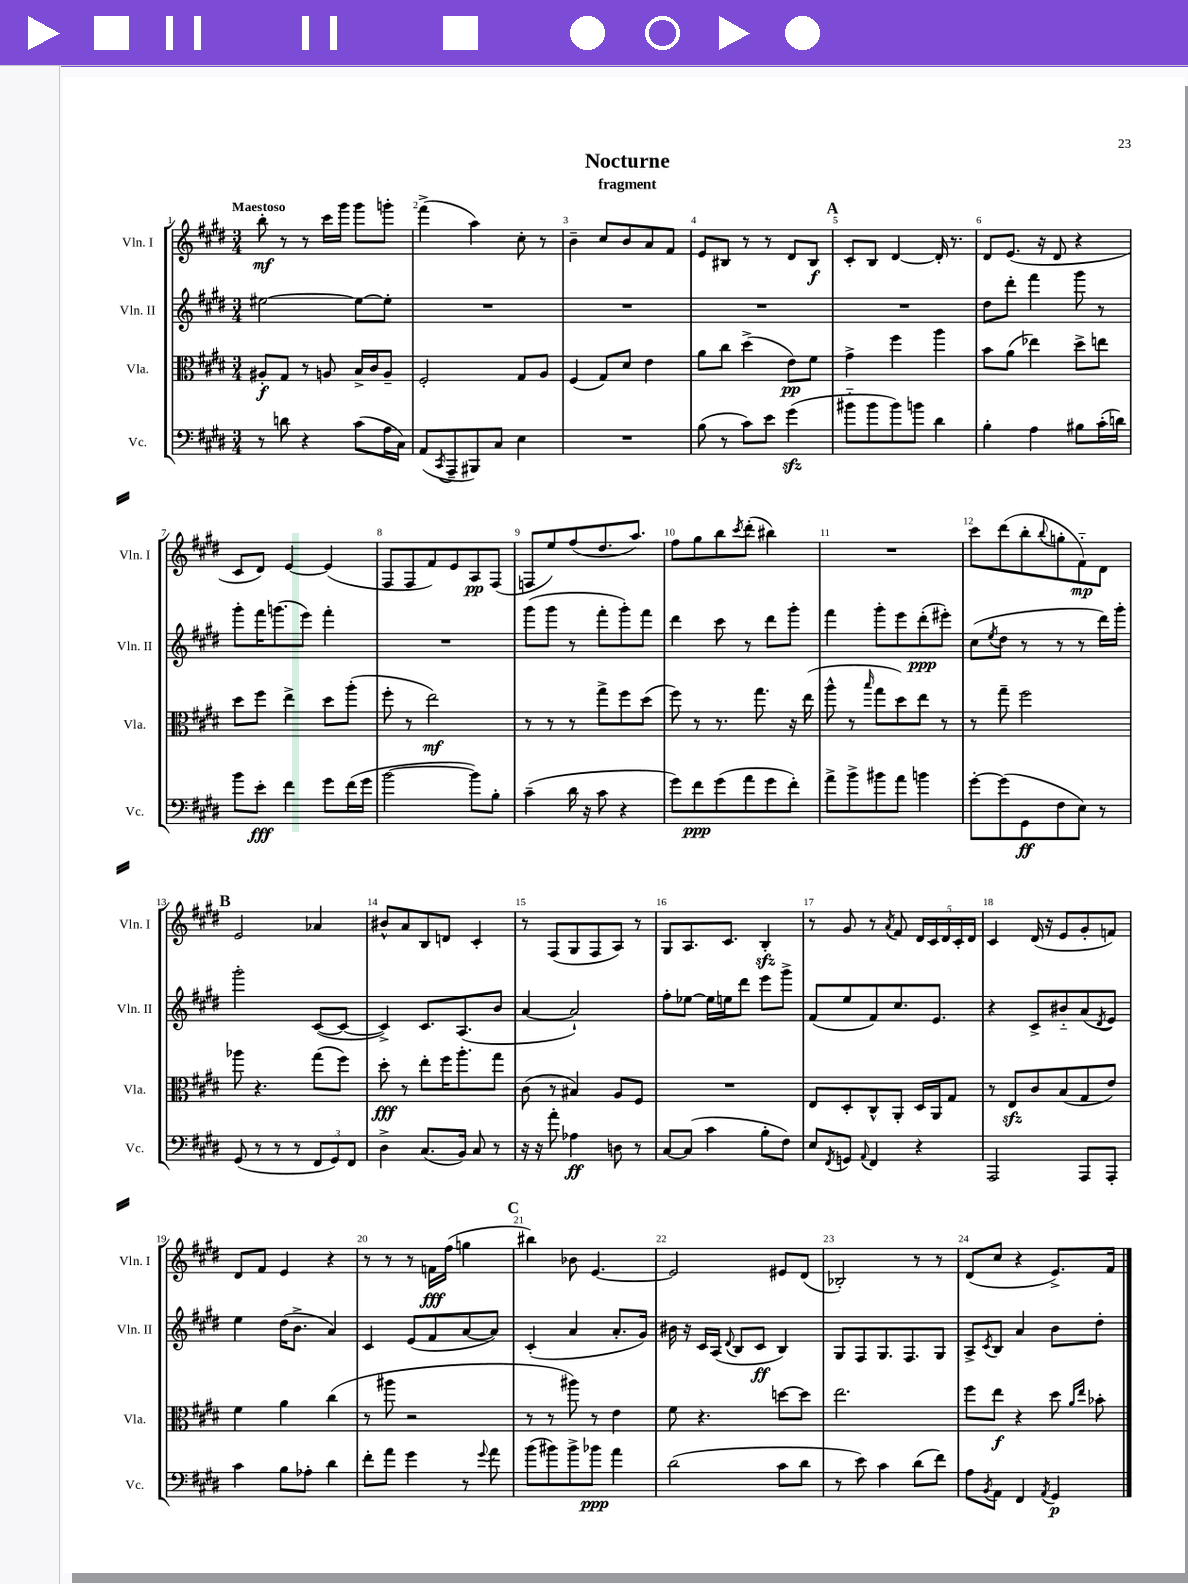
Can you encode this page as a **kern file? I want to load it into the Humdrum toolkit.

**kern	**dynam	**kern	**dynam	**kern	**dynam	**kern	**dynam
*part4	*part4	*part3	*part3	*part2	*part2	*part1	*part1
*staff4	*staff4	*staff3	*staff3	*staff2	*staff2	*staff1	*staff1
*I"Vc.	*	*I"Vla.	*	*I"Vln. II	*	*I"Vln. I	*
*I'Vc.	*	*I'Vla.	*	*I'Vln. II	*	*I'Vln. I	*
*clefF4	*	*clefC3	*	*clefG2	*	*clefG2	*
*k[f#c#g#d#]	*	*k[f#c#g#d#]	*	*k[f#c#g#d#]	*	*k[f#c#g#d#]	*
*M3/4	*	*M3/4	*	*M3/4	*	*M3/4	*
=1	=1	=1	=1	=1	=1	=1	=1
!	!	!	!	!	!	!LO:TX:a:B:t=Maestoso	!
8r	.	8A#X'/L	f	[2ee#X\	.	8bb'\	mf
8dn\	.	8G#/J	.	.	.	8r	.
4r	.	8r	.	.	.	8r	.
.	.	8An/	.	.	.	16ccc#\LL	.
.	.	.	.	.	.	16ggg#\JJ	.
(8c#\L	.	16B^/LL	.	8ee#\L_	.	8ggg#\L	.
.	.	16c#/J	.	.	.	.	.
16A\L	.	8A~/J	.	8ee#'\J]	.	8gggn'\J	.
16C#\JJ)	.	.	.	.	.	.	.
=2	=2	=2	=2	=2	=2	=2	=2
(8AA/L	.	2F#'/	.	2.r	.	(4fff#^\	.
8qCC#/	.	.	.	.	.	.	.
8AAA~/	.	.	.	.	.	.	.
8BBB#X/)	.	.	.	.	.	4aa\)	.
8C#/J	.	.	.	.	.	.	.
4E\	.	8G#/L	.	.	.	8cc#'\	.
.	.	8A/J	.	.	.	8r	.
=3	=3	=3	=3	=3	=3	=3	=3
2.r	.	(4F#/	.	2.r	.	4b~\	.
.	.	8G#/L)	.	.	.	8cc#/L	.
.	.	8d#/J	.	.	.	8b/	.
.	.	4e\	.	.	.	8a/	.
.	.	.	.	.	.	8f#/J	.
=4	=4	=4	=4	=4	=4	=4	=4
(8B\	.	8a\L	.	2.r	.	8e/L	.
8r	.	8cc#\J	.	.	.	8B#X/J	.
8c#\L)	.	(4dd#^\	.	.	.	8r	.
8e\J	.	.	.	.	.	8r	.
(4g#zz\	.	8e\L)	pp	.	.	8d#/L	.
.	.	8f#\J	.	.	.	8B#/J	f
!!LO:REH:place=s1:t=A
=5	=5	=5	=5	=5	=5	=5	=5
8b#X\L	.	4g#^\	.	2.r	.	8c#'/L	.
8b#\	.	.	.	.	.	8B/J	.
8b#\)	.	4ff#\	.	.	.	[4d#/	.
8bn\J	.	.	.	.	.	.	.
4d#\	.	4aa\	.	.	.	16d#'/]	.
.	.	.	.	.	.	8.r	.
=6	=6	=6	=6	=6	=6	=6	=6
4B'\	.	8b\L	.	8dd#\L	.	8d#/L	.
.	.	(8a\J	.	8ddd#'\J	.	(8.e/J	.
4A\	.	4ee-X\)	.	4fff#\	.	.	.
.	.	.	.	.	.	16r	.
.	.	.	.	.	.	8d#/	.
8B#X\L	.	8dd#^\L	.	8ggg#\	.	4r	.
(16c#'\L	.	8een\J	.	8r	.	.	.
16dn\JJ)	.	.	.	.	.	.	.
!!LO:LB:g=z
=7	=7	=7	=7	=7	=7	=7	=7
8b\L	.	8dd#\L	.	8ggg#'\L	.	8c#/L	.
8e'\J	fff	8ff#\J	.	16fff#\K	.	8d#/J)	.
.	.	.	.	(8.gggn\	.	.	.
4f#\	.	4ee^\	.	.	.	[4e/	.
.	.	.	.	8eee\J)	.	.	.
8g#\L	.	8dd#\L	.	4fff#'\	.	(4e/]	.
(16f#\L	.	(8aa'\J	.	.	.	.	.
16g#\JJ	.	.	.	.	.	.	.
=8	=8	=8	=8	=8	=8	=8	=8
[2b\	.	8ff#'\	.	2.r	.	8F#/L	.
.	.	8r	.	.	.	8F#/	.
.	.	2ee\)	mf	.	.	8f#/)	.
.	.	.	.	.	.	8e/	.
8b\L])	.	.	.	.	.	8A/	pp
8B'\J	.	.	.	.	.	(8F#/J	.
=9	=9	=9	=9	=9	=9	=9	=9
(4c#~\	.	8r	.	(8ggg#\L	.	8Fn/L	.
.	.	8r	.	8ggg#\J	.	8ee/)	.
16d#\	.	8r	.	8r	.	(8ff#/	.
16r	.	.	.	.	.	.	.
8c#\	.	8gg#^\L	.	8fff#'\L	.	8.dd#/	.
4r	.	8ff#\	.	8ggg#'\)	.	.	.
.	.	.	.	.	.	8.aa/J)	.
.	.	(8dd#\J	.	8fff#\J	.	.	.
=10	=10	=10	=10	=10	=10	=10	=10
8g#\L)	.	8ff#\)	.	4ddd#\	.	8ff#\L	.
8f#\	ppp	8r	.	.	.	8gg#\	.
(8g#\	.	8.r	.	8ccc#\	.	8bb\	.
.	.	.	.	.	.	8qccc#/	.
8a\	.	.	.	8r	.	(8ddd#'\J	.
.	.	8.gg#\	.	.	.	.	.
8g#\	.	.	.	8ddd#\L	.	4bb#X\)	.
8f#'\J)	.	16r	.	8ggg#'\J	.	.	.
.	.	(16ee\	.	.	.	.	.
=11	=11	=11	=11	=11	=11	=11	=11
8a^\L	.	8aa^^\	.	4fff#\	.	2.r	.
8b^\	.	8r	.	.	.	.	.
.	.	16qqbb/	.	.	.	.	.
8b#X\	.	8gg#\L	.	8ggg#'\L	.	.	.
8a\J	.	8dd#\)	.	8eee\	.	.	.
4bn\	.	8ee\J	.	(8ddd#'\	ppp	.	.
.	.	8r	.	8eee#X'\J)	.	.	.
=12	=12	=12	=12	=12	=12	=12	=12
[8g#'\L	.	8r	.	(8cc#\L	.	8ccc#\L	.
.	.	.	.	8qee/	.	.	.
(8g#\]	.	8gg#~\	.	8dd#\J	.	(8ddd#\	.
8GG#\	ff	2ff#\	.	8r	.	8bb'\	.
.	.	.	.	.	.	8qqbb/	.
8F#\	.	.	.	8r	.	8ggn'\	.
8E\J)	.	.	.	8r	.	8f#\)	mp
8r	.	.	.	16ddd#\LL)	.	8d#\J	.
.	.	.	.	16ggg#'\JJ	.	.	.
!!LO:LB:g=z
!!LO:REH:place=s1:t=B
=13	=13	=13	=13	=13	=13	=13	=13
(8GG#/	.	8aa-X\	.	2ggg#'\	.	2e/	.
8r	.	4.r	.	.	.	.	.
8r	.	.	.	.	.	.	.
8r	.	.	.	.	.	.	.
12FF#/L	.	(8gg#\L	.	([8c#/L	.	4a-X/	.
12GG#/)	.	.	.	.	.	.	.
.	.	8ff#\J)	.	8c#/J_	.	.	.
12FF#/J	.	.	.	.	.	.	.
=14	=14	=14	=14	=14	=14	=14	=14
4D#^\	.	8dd#'\	fff	4c#^/])	.	8b#X^^/L	.
.	.	8r	.	.	.	8a/	.
(8.C#/L	.	8ee'\L	.	8.c#/L	.	8B/	.
.	.	16ff#\K	.	.	.	8dn/J	.
16BB/Jk)	.	8.aa'\	.	(8.A/	.	.	.
8C#/	.	.	.	.	.	4c#'/	.
8r	.	8gg#\J	.	8b/J	.	.	.
=15	=15	=15	=15	=15	=15	=15	=15
16r	.	(8c#\	.	[4a/	.	8r	.
16r	.	.	.	.	.	.	.
8a'\	.	8r	.	.	.	(8F#/L	.
4A-X\	ff	4B#X/)	.	2a`/])	.	8G#/	.
.	.	.	.	.	.	8F#/	.
8Dn\	.	8A/L	.	.	.	8A/J)	.
8r	.	8F#/J	.	.	.	8r	.
=16	=16	=16	=16	=16	=16	=16	=16
[8C#/L	.	2.r	.	8ff#'\L	.	8G#/L	.
(8C#/J]	.	.	.	[8ee-X\J	.	8.A/	.
4c#\	.	.	.	16ee-\LL]	.	.	.
.	.	.	.	16een\J	.	8.c#/J	.
.	.	.	.	8ddd#\J	.	.	.
8B'\L	.	.	.	8eee\L	.	4Bzz'/	.
8F#\J)	.	.	.	8ggg#^\J	.	.	.
=17	=17	=17	=17	=17	=17	=17	=17
8E/L	.	8E/L	.	(8f#/L	.	8r	.
8qFF#/	.	.	.	.	.	.	.
8GGn/J	.	8D#'/	.	8ee/	.	8g#/	.
8qqAA/	.	.	.	.	.	.	.
4FF#/	.	8C#^^/	.	8f#/)	.	8r	.
.	.	.	.	.	.	8qa/	.
.	.	8AA'/J	.	8.cc#/	.	8f#/	.
4r	.	16D#/LL	.	.	.	20d#/LL	.
.	.	.	.	.	.	20c#/	.
.	.	16AA/J	.	8.e/J	.	.	.
.	.	.	.	.	.	20d#/	.
.	.	8G#/J	.	.	.	.	.
.	.	.	.	.	.	20c#'/	.
.	.	.	.	.	.	20d#/JJ	.
=18	=18	=18	=18	=18	=18	=18	=18
2AAA/	.	8r	.	4r	.	4c#/	.
.	.	8Ezz/L	.	.	.	.	.
.	.	8c#/	.	8c#^/L	.	(16d#/	.
.	.	.	.	.	.	16r	.
.	.	(8B/	.	8b#X/	.	8e/L	.
8AAA/L	.	8G#/	.	(8a/	.	8g#'/	.
.	.	.	.	8qd#/	.	.	.
8AAA'/J	.	8e/J)	.	8e/J)	.	8fn/J)	.
!!LO:LB:g=z
=19	=19	=19	=19	=19	=19	=19	=19
4c#\	.	4f#\	.	4ee\	.	8d#/L	.
.	.	.	.	.	.	8f#/J	.
8B\L	.	4a\	.	(16dd#\KL	.	4e/	.
.	.	.	.	8.b^\J	.	.	.
8A-X'\J	.	.	.	.	.	.	.
4d#\	.	(4cc#\	.	4a/)	.	4r	.
=20	=20	=20	=20	=20	=20	=20	=20
8f#'\L	.	8r	.	4c#/	.	8r	.
8a\J	.	8aa#X\	.	.	.	8r	.
4g#\	.	2r	.	(8e/L	.	8r	.
.	.	.	.	8f#/	.	16fn\LL	fff
.	.	.	.	.	.	(16ff#\JJ	.
8r	.	.	.	[8a/	.	4ggn\	.
8qqg#/	.	.	.	.	.	.	.
8a\	.	.	.	8a/J])	.	.	.
!!LO:REH:place=s1:t=C
=21	=21	=21	=21	=21	=21	=21	=21
(8b\L	.	8r	.	(4c#'/	.	4bb#X\)	.
8b#X\)	.	8r	.	.	.	.	.
8b#^\	.	8aa#X\)	.	4a/	.	8b-X\	.
8b-X\J	ppp	8r	.	.	.	[4.e/	.
4a\	.	4e\	.	8.a'/L	.	.	.
.	.	.	.	16g#/Jk)	.	.	.
=22	=22	=22	=22	=22	=22	=22	=22
(2d#\	.	8f#\	.	16b#X\	.	2e/]	.
.	.	.	.	16r	.	.	.
.	.	4.r	.	16c#/LL	.	.	.
.	.	.	.	(16A/JJ	.	.	.
.	.	.	.	8qqd#/	.	.	.
.	.	.	.	8B/L	.	.	.
.	.	.	.	8c#/J	ff	.	.
8c#\L	.	[8ddn\L	.	4B/)	.	8e#X/L	.
8d#\J	.	8dd\J]	.	.	.	(8d#/J	.
=23	=23	=23	=23	=23	=23	=23	=23
8r	.	2.ee\	.	8G#/L	.	2B-X'/)	.
8e\)	.	.	.	8F#/	.	.	.
4c#\	.	.	.	8.G#/	.	.	.
.	.	.	.	8.F#/	.	.	.
(8d#\L	.	.	.	.	.	8r	.
8f#\J)	.	.	.	8G#/J	.	8r	.
=24	=24	=24	=24	=24	=24	=24	=24
8A\L	.	8ff#\L	.	8A^/L	.	(8d#/L	.
8qBB/	.	.	.	8qc#/	.	.	.
8AA\J	.	8ee\J	f	8B/J	.	8cc#/J	.
4FF#/	.	4r	.	4a/	.	4r	.
8qAA/	.	.	.	.	.	.	.
4GG#/	p	8dd#\	.	8b\L	.	8.e^/L)	.
.	.	16qqa/LL	.	.	.	.	.
.	.	16qqee/JJ	.	.	.	.	.
.	.	8b-X'\	.	8dd#'\J	.	.	.
.	.	.	.	.	.	16f#/Jk	.
==	==	==	==	==	==	==	==
*-	*-	*-	*-	*-	*-	*-	*-
